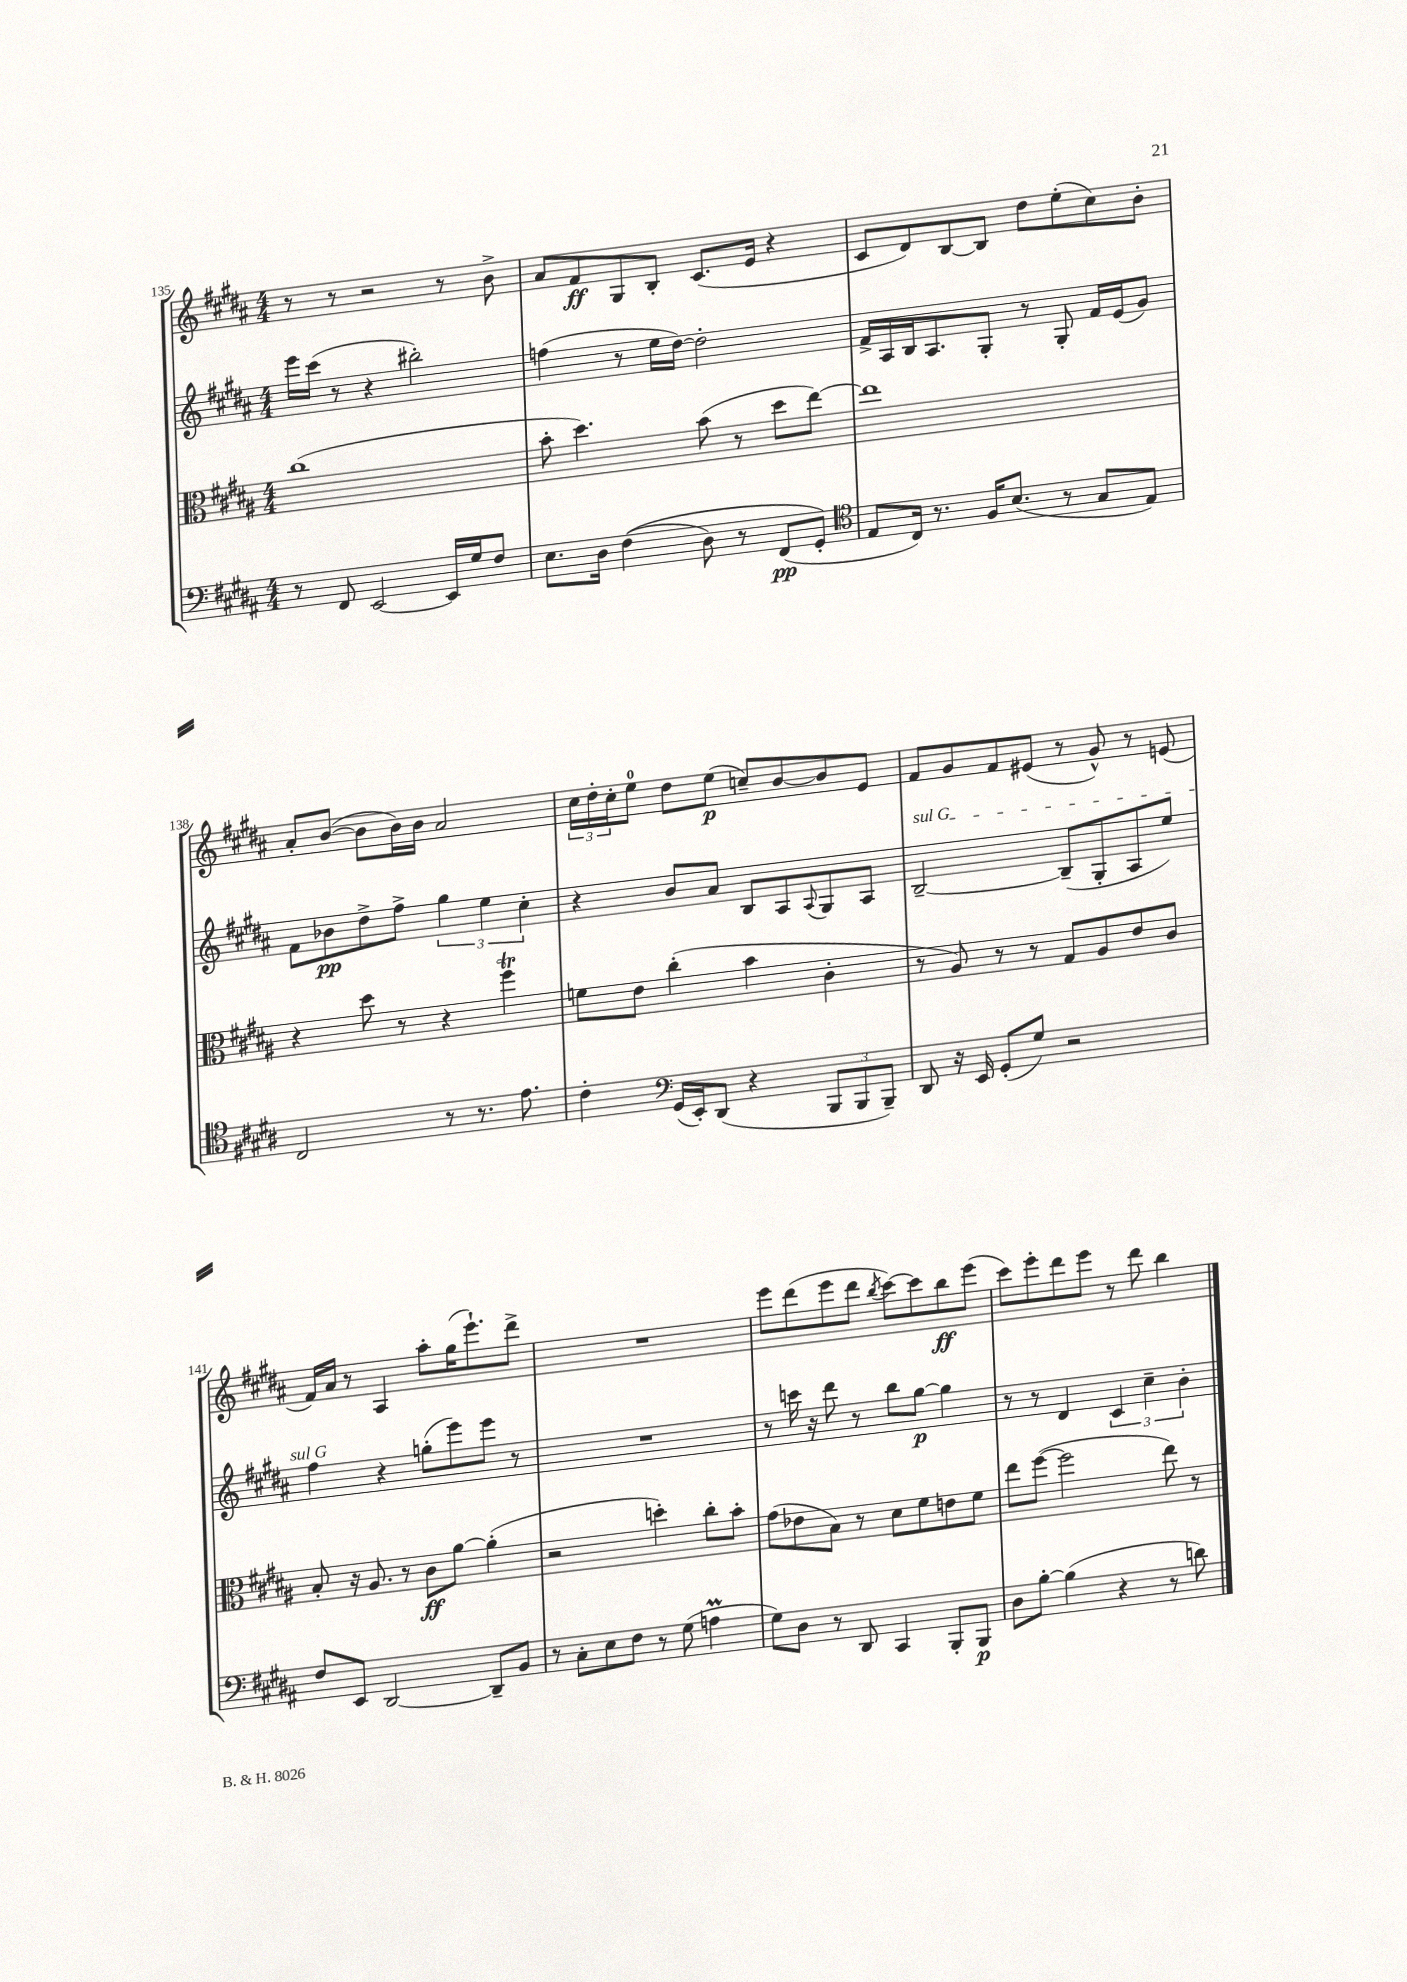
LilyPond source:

<<
\new StaffGroup <<
\new Staff = "s0" {
    \clef treble \key b \major \numericTimeSignature \time 4/4
    r8 r8 r2 r8 b'8-> |
    ais'8 fis'8\ff gis8 b8-. cis'8.( e'16 r4 |
    cis'8 dis'8) b8~ b8 dis''8 e''8-.( cis''8) b'8-. |
    ais'8-. b'8~( b'8 b'16) b'16 ais'2 |
    \tuplet 3/2 { cis''16 dis''16-. cis''16-. } e''8-0 dis''8 e''8\p( c''8--) b'8~ b'8 e'8 |
    fis'8 gis'8 fis'8 eis'8( r8 gis'8-^) r8 e'8( |
    fis'16) ais'16 r8 ais4 ais''8-. gis''16( e'''8.-!) dis'''8-> |
    R1 |
    e'''8 dis'''8( e'''8 dis'''8 \acciaccatura { b''8 } cis'''8~) cis'''8 b''8\ff e'''8( |
    cis'''8) e'''8-. dis'''8 e'''8 r8 dis'''8 b''4 \bar "|." |
}
\new Staff = "s1" {
    \clef treble \key b \major \numericTimeSignature \time 4/4
    e'''16 cis'''16( r8 r4 bis''2-.) |
    f''4( r8 e''16 dis''16~) dis''2-. |
    fis'16-> ais16 b16 ais8. gis8-. r8 gis8-. fis'16 e'16( gis'8) |
    fis'8 bes'8\pp dis''8-> fis''8-> \tuplet 3/2 { gis''4 e''4 cis''4-. } |
    r4 b'8 ais'8 b8 ais8 \appoggiatura { ais8 } gis8 ais8 |
    \once \override TextSpanner.bound-details.left.text = \markup { \italic "sul G" } b2~--\startTextSpan b8--( gis8-. ais8 e''8) |
    fis''4\stopTextSpan r4 g''8-.( e'''8) e'''8 r8 |
    R1 |
    r8 c'''16 r16 dis'''8 r8 b''8 gis''8~\p gis''4 |
    r8 r8 dis'4 \tuplet 3/2 { cis'4 cis''4-- b'4-. } \bar "|." |
}
\new Staff = "s2" {
    \clef alto \key b \major \numericTimeSignature \time 4/4
    cis''1( |
    b'8-. dis''4.) b'8( r8 dis''8 e''8~) |
    e''1 |
    r4 dis''8 r8 r4 fis''4\trill |
    f'8 e'8 cis''4-.( b'4 cis'4-. |
    r8 ais8) r8 r8 gis8 ais8 e'8 cis'8 |
    b8-. r16 ais8. r8 cis'8\ff ais'8~ ais'4-.( |
    r2 d''4-.) cis''8-. b'8-. |
    gis'8( ees'8 b8) r8 dis'8 fis'8 e'8 fis'8 |
    e''8 fis''8~( fis''2 e''8) r8 \bar "|." |
}
\new Staff = "s3" {
    \clef bass \key b \major \numericTimeSignature \time 4/4
    r8 fis,8 e,2~ e,16 gis16 fis8 |
    e8. dis16 fis4(\( dis8) r8 fis,8\pp( gis,8-.\) |
    \clef tenor e8 cis16) r8. fis16 b8.( r8 gis8 e8) |
    cis2 r8 r8. e'8. |
    cis'4-. \clef bass gis,16( e,16-.) dis,8( r4 \tuplet 3/2 { b,,8 b,,8 b,,8--) } |
    dis,8 r16 e,16 gis,8-.( gis8) r2 |
    fis8 e,8 dis,2~ dis,8-- b,8 |
    r8 cis8-. e8 fis8 r8 gis8( a4\prall |
    gis8) dis8 r8 dis,8 cis,4 b,,8-. b,,8\p |
    dis8 b8~-. b4( r4 r8 d'8) \bar "|." |
}
>>
>>
\layout { \context { \Score currentBarNumber = #135 } }
